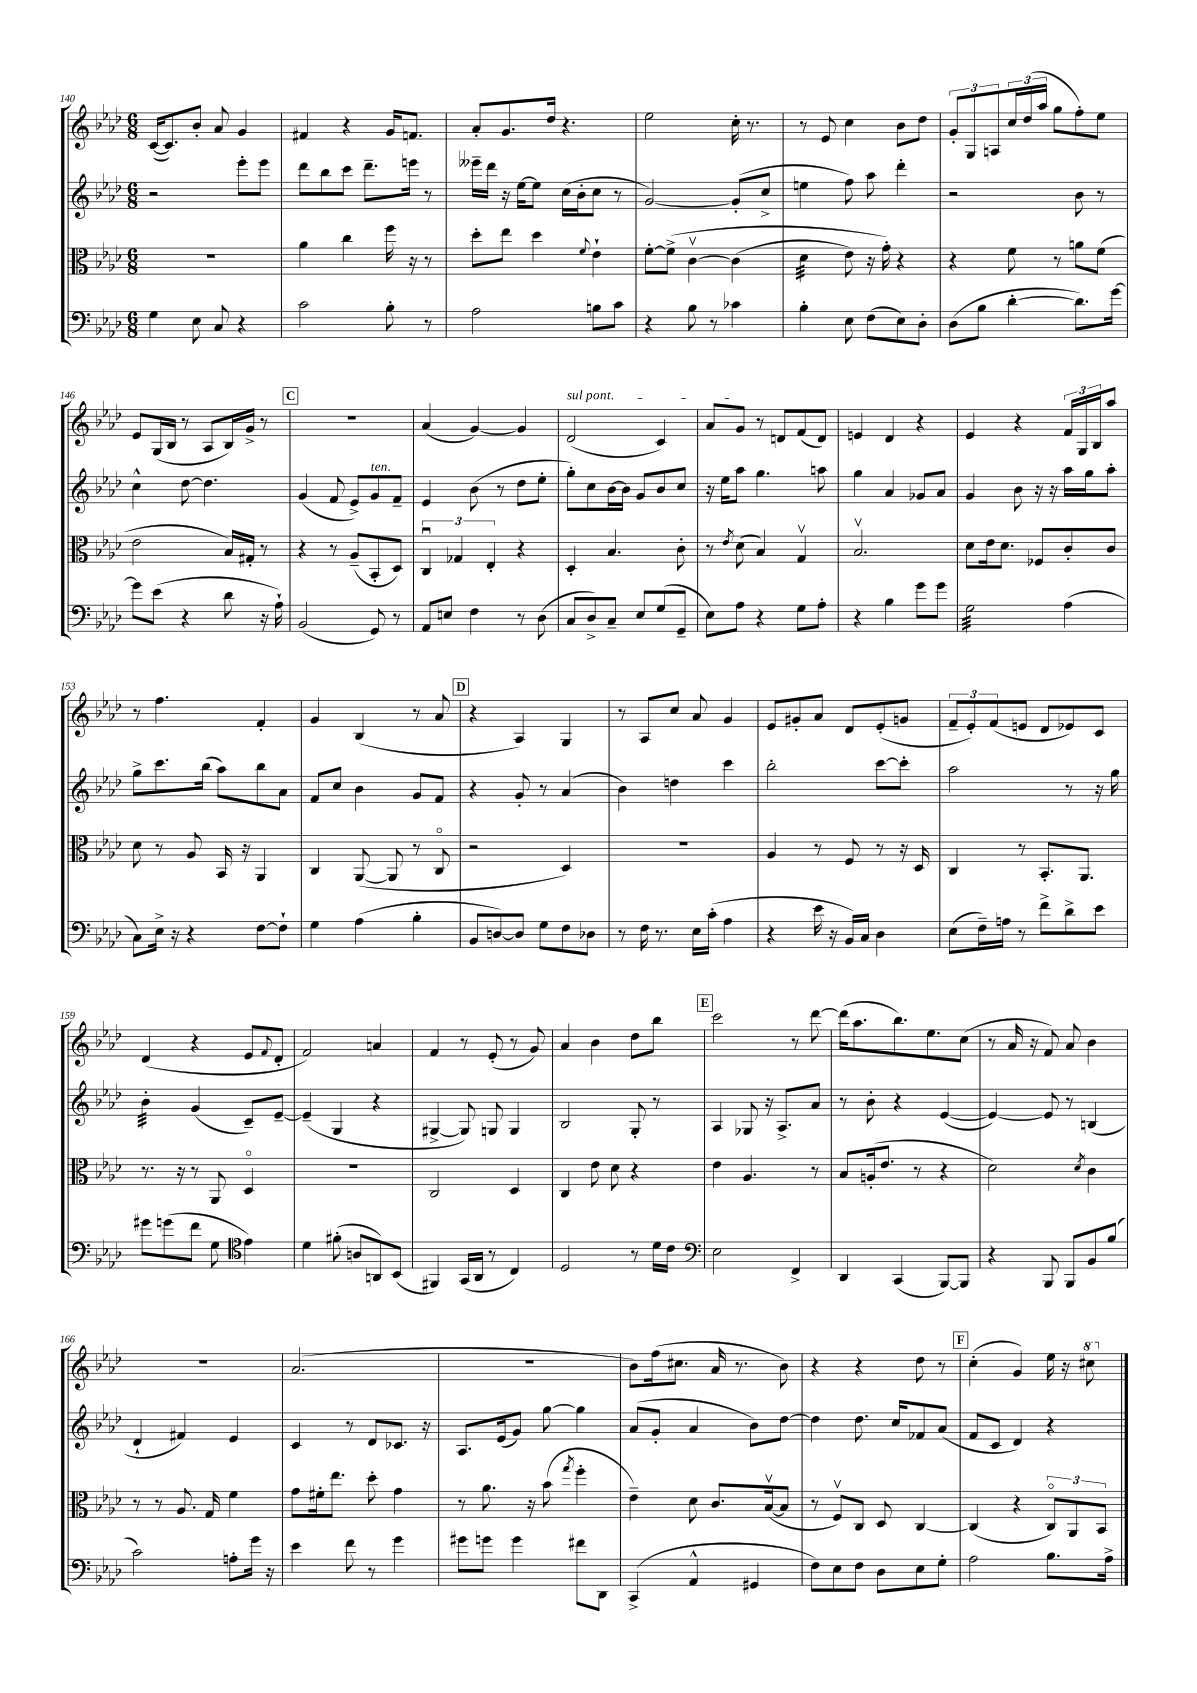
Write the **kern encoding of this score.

**kern	**kern	**kern	**kern
*staff4	*staff3	*staff2	*staff1
*clefF4	*clefC3	*clefG2	*clefG2
*k[b-e-a-d-]	*k[b-e-a-d-]	*k[b-e-a-d-]	*k[b-e-a-d-]
*M6/8	*M6/8	*M6/8	*M6/8
4G	2.r	2r	([16c
.	.	.	8.c])
8E-	.	.	8b-'
8C	.	.	8a-
4r	.	8eee-'	4g
.	.	8eee-	.
=	=	=	=
2c	4a-	8ddd-	4f#
.	.	8bb-	.
.	4cc	8ccc	4r
.	.	8.ddd-~	.
8B-'	16ff	.	16g
.	16r	16eee	8.f
8r	8r	8r	.
=	=	=	=
2A-	8dd-'	16eee--~	8a-'
.	.	16ddd-	.
.	8ee-	16r	8.g
.	.	[16ee-	.
.	4dd-	8ee-]	.
.	.	.	16dd-
.	.	(16cc	4.r
.	.	16b-'	.
.	8qqf	.	.
8B	4e-`	8cc	.
8c	.	8r	.
=	=	=	=
4r	[8f'	[2g)	2ee-
.	&(8f^]	.	.
8B-	[4cv	.	.
8r	.	.	.
4c-	(4c]	(8g']	16cc'
.	.	.	8.r
.	.	8cc^	.
=	=	=	=
4B-'	4d-	4ee	8r
.	.	.	8e-
8E-	8e-)	8ff)	4cc
(8F	16r	8aa-	.
.	16g'&)	.	.
8E-)	4r	4ddd-'	8b-
8D-'	.	.	8dd-
=	=	=	=
(8D-	4r	2r	12g'
.	.	.	12G
8B-	.	.	.
.	.	.	12A
[4d-'	8f	.	24cc
.	.	.	(24dd-
.	.	.	24aa-
.	8r	.	8gg
8.d-])	8a	8b-	8ff')
.	(8f	8r	8ee-
[16g	.	.	.
=	=	=	=
8g]	2e-	4cc^^	8e-
(8e-	.	.	(16G
.	.	.	16B-
4r	.	[8dd-	8r
.	.	4.dd-]	8A-
8d-	16B-)	.	16B-)
.	16G#'	.	16g^
16r	8r	.	8r
16A-`)	.	.	.
=	=	=	=
(2BB-	4r	(4g	2.r
.	8r	8f	.
.	(8A-~	8e-^)	.
8GG)	8BB-'	8g	.
8r	8D-)	8f~	.
=	=	=	=
8AA-	6Cu	4e-	(4a-
8E	.	.	.
.	6G-	.	.
4F	.	(8b-	[4g)
.	6E-'	.	.
.	.	8r	.
8r	4r	8dd-	4g]
(8D-	.	8ee-'	.
=	=	=	=
8C	4D-'	8gg')	(2d-
8D-^)	.	8cc	.
8C~	4.B-	[16b-	.
.	.	16b-]	.
8E-	.	8g	.
(8G	.	8b-	4c)
8GG~	8c'	8cc	.
=	=	=	=
8E-)	8r	16r	8a-
.	.	16ee-	.
.	8qe-	.	.
8A-	(8d-	8aa-	8g
4r	4B-)	4.gg	8r
.	.	.	8d
8G	4Gv	.	(8f
8A-'	.	8aa	8d)
=	=	=	=
4r	2.B-v	4gg	4e
4B-	.	4a-	4d-
8g	.	8g-	4r
8g	.	8a-	.
=	=	=	=
2G	8d-	4g	4e-
.	16e-	.	.
.	8.d-	.	.
.	.	8b-	4r
.	8F-	16r	.
.	.	16r	.
(4A-	8c'	16aa-	24f
.	.	.	24G
.	.	16gg	.
.	.	.	24B-
.	8c	8aa-'	8aa-
=	=	=	=
8C)	8d-	8gg^	8r
16E-^	8r	8.ccc	4.ff
16r	.	.	.
4r	8A-	.	.
.	.	(16bb-	.
.	16BB-	8aa-)	.
.	16r	.	.
[8F	4AA-	8bb-	4f'
8F`]	.	8a-	.
=	=	=	=
4G	4C	8f	4g
.	.	8cc	.
(4A-	([8AA-	4b-	(4B-
.	8AA-]	.	.
4B-'	8r	8g	8r
.	8Co	8f	8a-
=	=	=	=
8BB-	2r	4r	4r
[8D)	.	.	.
8D]	.	8g'	4A-)
8G	.	8r	.
8F	4D-)	(4a-	4G
8D-	.	.	.
=	=	=	=
8r	2.r	4b-)	8r
16F	.	.	8A-
8.r	.	.	.
.	.	4dd	8cc
16E-	.	.	8a-
(16c'	.	.	.
4A-	.	4ccc	4g
=	=	=	=
4r	4A-	2bb-'	8e-
.	.	.	8g#'
16e-	8r	.	8a-
16r	.	.	.
16BB-)	8F	.	8d-
16C	.	.	.
4D-	8r	[8ccc	(8e-'
.	16r	8ccc']	8g
.	16D-	.	.
=	=	=	=
(8E-	4C	2aa-	12f~
.	.	.	12e-')
16F~)	.	.	.
.	.	.	(12f
16A	.	.	.
8r	8r	.	8e
8f^	8.BB-'	.	8d-
8d-^	.	8r	8e-)
.	8.AA-	.	.
8e-	.	16r	8c
.	.	16gg	.
=	=	=	=
8g#	8.r	4b-'	(4d-
(8g	.	.	.
.	16r	.	.
8f	8r	(4g	4r
8G	8AA-	.	.
*clefC4	*	*	*
4e-)	4D-o	8c~)	8e-
.	.	.	8qqf
.	.	[8e-~	8d-'
=	=	=	=
4d-	2.r	(4e-~]	2f)
(8f#'	.	4G	.
8A	.	.	.
8AA)	.	4r	4a
(8BB-	.	.	.
=	=	=	=
4FF#)	2C	[4G#^	4f
(16GG	.	8G#])	8r
16AA-	.	.	.
8r	.	8G	(8e-'
4C)	4D-	4G	8r
.	.	.	8g)
=	=	=	=
2D-	4C	2B-	4a-
.	8e-	.	4b-
.	8d-	.	.
8r	4r	8G'	8dd-
16d-	.	8r	8bb-
16c	.	.	.
=	=	=	=
*clefF4	*	*	*
2E-	4e-	4A-	2ccc
.	4.A-	8G-	.
.	.	16r	.
.	.	8.A-^	.
4FF^	.	.	8r
.	8r	8a-	[8ddd-
=	=	=	=
4DD-	8B-	8r	(16ddd-]
.	.	.	8.aa-
.	(16A'	8b-'	.
.	8.e-	.	.
(4CC	.	4r	8.bb-)
.	8r	.	.
.	.	.	8.ee-
[8BBB-)	4r	([4e-	.
8BBB-]	.	.	(8cc
=	=	=	=
4r	2d-)	4e-_)	8r
.	.	.	16a-
.	.	.	16r
8BBB-	.	8e-]	8f)
8BBB-	.	8r	8a-
.	8qd-	.	.
8BB-	4c	(4B	4b-
(8B-	.	.	.
=	=	=	=
2c)	8r	4d-`	2.r
.	8r	.	.
.	8.A-	4f#)	.
.	16G	.	.
8A'	4f	4e-	.
16g	.	.	.
16r	.	.	.
=	=	=	=
4e-	8g	4c	(2.a-
.	16f#'	.	.
.	8.ee-	.	.
8f	.	8r	.
8r	8dd-'	8d-	.
4g	4g	8.c-	.
.	.	16r	.
=	=	=	=
8g#	8r	8.A-	2.r
8g	8.a-	.	.
.	.	(16e-	.
4g	.	8g)	.
.	16r	.	.
.	(8b-	[8gg	.
.	8qgg	.	.
8f#	4ff'	4gg]	.
8DD-	.	.	.
=	=	=	=
(4CC^	4e-~)	(8a-	8b-)
.	.	8g'	(16ff
.	.	.	8.cc#
4AA-^^	8d-	4a-	.
.	8.c	.	16a-
.	.	.	8.r
4GG#	.	8b-)	.
.	([16B-v	.	.
.	8B-]	[8dd-	8b-)
=	=	=	=
8F)	8r	4dd-]	4r
8E-	8Fv)	.	.
8F	8C	8.dd-	4r
8D-	8D-	.	.
.	.	16cc	.
8E-	[4C	8f-	8dd-
8G'	.	(8a-	8r
=	=	=	=
2A-	(4C]	8f	(4cc'
.	.	8c	.
.	4r	4d-)	4g)
8.B-	12Co)	4r	16ee-
.	.	.	16r
.	12AA-	.	.
.	.	.	8ccc#
.	12BB-	.	.
16A-^	.	.	.
==	==	==	==
*-	*-	*-	*-
